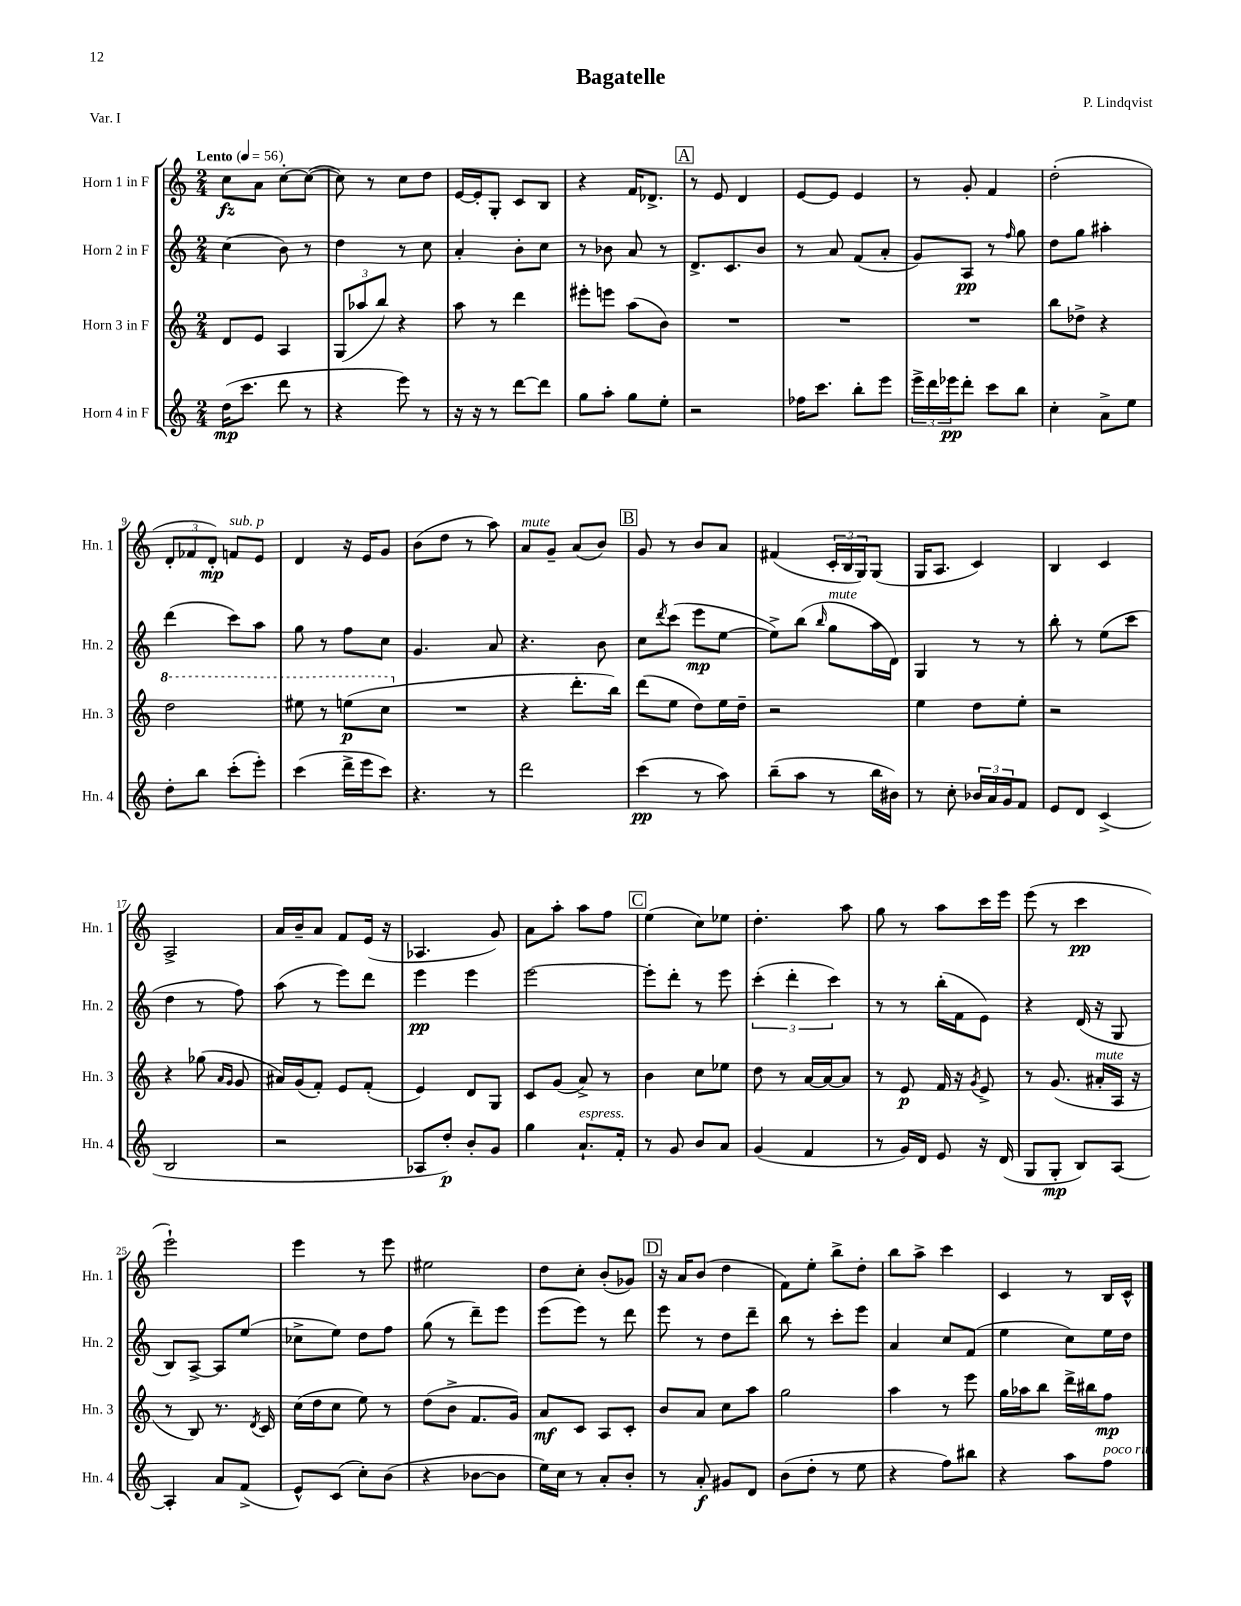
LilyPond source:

\header { title = "Bagatelle" composer = "P. Lindqvist" piece = "Var. I" }
<<
\new StaffGroup <<
\new Staff = "s0" \with { instrumentName = "Horn 1 in F" shortInstrumentName = "Hn. 1" } {
    \clef treble \key c \major \numericTimeSignature \time 2/4 \tempo "Lento" 4 = 56
    c''8\fz a'8 c''8~-. c''8~( |
    c''8) r8 c''8 d''8 |
    e'16~ e'16-. g8-. c'8 b8 |
    r4 f'16 des'8.-> |
    \mark \markup { \box "A" } r8 e'8 d'4 |
    e'8~ e'8 e'4 |
    r8 g'8-. f'4 |
    d''2-.( |
    \tuplet 3/2 { d'8-. fes'8 d'8-.\mp) } f'8^\markup { \italic "sub. p" } e'8 |
    d'4 r16 e'16 g'8 |
    b'8( d''8 r8 a''8) |
    a'8^\markup { \italic "mute" } g'8-- a'8( b'8) |
    \mark \markup { \box "B" } g'8 r8 b'8 a'8 |
    fis'4( \tuplet 3/2 { c'16-. b16 g16) } g8( |
    g16 a8. c'4) |
    b4 c'4 |
    a2-> |
    a'16 b'16-- a'8 f'8 e'16( r16 |
    aes4. g'8) |
    a'8 a''8-. a''8 f''8 |
    \mark \markup { \box "C" } e''4( c''8) ees''8 |
    d''4.-. a''8 |
    g''8 r8 a''8 c'''16 e'''16 |
    e'''8( r8 c'''4\pp |
    e'''2-!) |
    e'''4 r8 e'''8 |
    eis''2 |
    d''8 c''8-. b'8-.( ges'8) |
    \mark \markup { \box "D" } r16 a'16 b'8( d''4 |
    f'8) e''8-. b''8-> d''8-. |
    b''8 a''8-> c'''4 |
    c'4 r8 b16 c'16-^ \bar "|." |
}
\new Staff = "s1" \with { instrumentName = "Horn 2 in F" shortInstrumentName = "Hn. 2" } {
    \clef treble \key c \major \numericTimeSignature \time 2/4
    c''4( b'8) r8 |
    d''4 r8 c''8 |
    a'4-. b'8-. c''8 |
    r8 bes'8 a'8 r8 |
    \mark \markup { \box "A" } d'8.-> c'8. b'8 |
    r8 a'8 f'8( a'8-. |
    g'8) a8\pp r8 \grace { f''16 } g''8 |
    d''8 g''8 ais''4-. |
    d'''4( c'''8) a''8 |
    g''8 r8 f''8 c''8 |
    g'4. a'8 |
    r4. b'8 |
    \mark \markup { \box "B" } c''8 \acciaccatura { d'''8 } c'''8( e'''8\mp e''8~ |
    e''8->) b''8( \grace { b''16 } g''8^\markup { \italic "mute" } a''16 d'16) |
    g4 r8 r8 |
    b''8-. r8 e''8( c'''8 |
    d''4 r8 f''8) |
    a''8( r8 e'''8) d'''8 |
    e'''4\pp e'''4 |
    e'''2~ |
    \mark \markup { \box "C" } e'''8-. d'''8-. r8 e'''8 |
    \tuplet 3/2 { c'''4-.( d'''4-. c'''4) } |
    r8 r8 b''16-.( f'16 e'8) |
    r4 d'16( r16 g8 |
    b8) a8~-> a8 e''8( |
    ces''8-> e''8) d''8 f''8 |
    g''8( r8 d'''8--) e'''8 |
    e'''8( e'''8) r8 d'''8 |
    \mark \markup { \box "D" } e'''8 r8 d''8 d'''8-- |
    b''8 r8 c'''8-. e'''8 |
    a'4 c''8 f'8( |
    e''4 c''8) e''16 d''16 \bar "|." |
}
\new Staff = "s2" \with { instrumentName = "Horn 3 in F" shortInstrumentName = "Hn. 3" } {
    \clef treble \key c \major \numericTimeSignature \time 2/4
    d'8 e'8 a4 |
    \tuplet 3/2 { g8( aes''8 b''8) } r4 |
    a''8 r8 d'''4 |
    eis'''8-. e'''8 a''8( b'8) |
    \mark \markup { \box "A" } R2 |
    R2 |
    R2 |
    b''8 des''8-> r4 |
    \ottava #1 d'''2 |
    eis'''8 r8 e'''8\p( c'''8 \ottava #0 |
    R2 |
    r4 d'''8.-. b''16) |
    \mark \markup { \box "B" } d'''8( e''8 d''8) e''16 d''16-- |
    r2 |
    e''4 d''8 e''8-. |
    r2 |
    r4 ges''8( \grace { a'16 g'16 } g'8 |
    ais'16) g'16( f'8-.) e'8 f'8-.( |
    e'4) d'8 g8 |
    c'8 g'8( a'8->) r8 |
    \mark \markup { \box "C" } b'4 c''8 ees''8 |
    d''8 r8 a'16~ a'16~ a'8 |
    r8 e'8\p f'16 r16 \acciaccatura { g'8 } e'8-> |
    r8 g'8.( ais'16-.^\markup { \italic "mute" } a16 r16 |
    r8 b8) r8. \acciaccatura { d'8 } c'16 |
    c''16( d''16 c''8 e''8) r8 |
    d''8( b'8-> f'8. g'16) |
    a'8\mf c'8 a8 c'8-. |
    \mark \markup { \box "D" } b'8 a'8 c''8 a''8 |
    g''2 |
    a''4 r8 e'''8 |
    g''16 aes''16 b''8 d'''16-> bis''16 f''8\mp \bar "|." |
}
\new Staff = "s3" \with { instrumentName = "Horn 4 in F" shortInstrumentName = "Hn. 4" } {
    \clef treble \key c \major \numericTimeSignature \time 2/4
    d''16\mp( c'''8. d'''8 r8 |
    r4 e'''8) r8 |
    r16 r16 r8 d'''8~ d'''8 |
    g''8 a''8-. g''8 e''8-. |
    \mark \markup { \box "A" } r2 |
    fes''16 c'''8. b''8-. e'''8 |
    \tuplet 3/2 { e'''16-> d'''16 ees'''16\pp } d'''8-. c'''8 b''8 |
    c''4-. a'8-> e''8 |
    d''8-. b''8 c'''8-.( e'''8-.) |
    c'''4( d'''16-> e'''16 c'''8) |
    r4. r8 |
    d'''2 |
    \mark \markup { \box "B" } c'''4\pp( r8 a''8) |
    b''8--( a''8 r8 b''16 bis'16) |
    r8 c''8-. \tuplet 3/2 { bes'16 a'16 g'16 } f'8 |
    e'8 d'8 c'4->( |
    b2 |
    r2 |
    aes8 d''8-.\p) b'8-. g'8 |
    g''4 a'8.-!^\markup { \italic "espress." } f'16-. |
    \mark \markup { \box "C" } r8 g'8 b'8 a'8 |
    g'4( f'4 |
    r8 g'16) d'16 e'8 r16 d'16( |
    g8 g8-.\mp b8) a8~ |
    a4-. a'8 f'8->( |
    e'8-^) c'8( c''8-.) b'8( |
    r4 bes'8~ bes'8 |
    e''16) c''16 r8 a'8-. b'8-. |
    \mark \markup { \box "D" } r8 a'8-.\f gis'8 d'8 |
    b'8( d''8-. r8 e''8 |
    r4 f''8) bis''8 |
    r4 a''8 f''8^\markup { \italic "poco rit." } \bar "|." |
}
>>
>>
